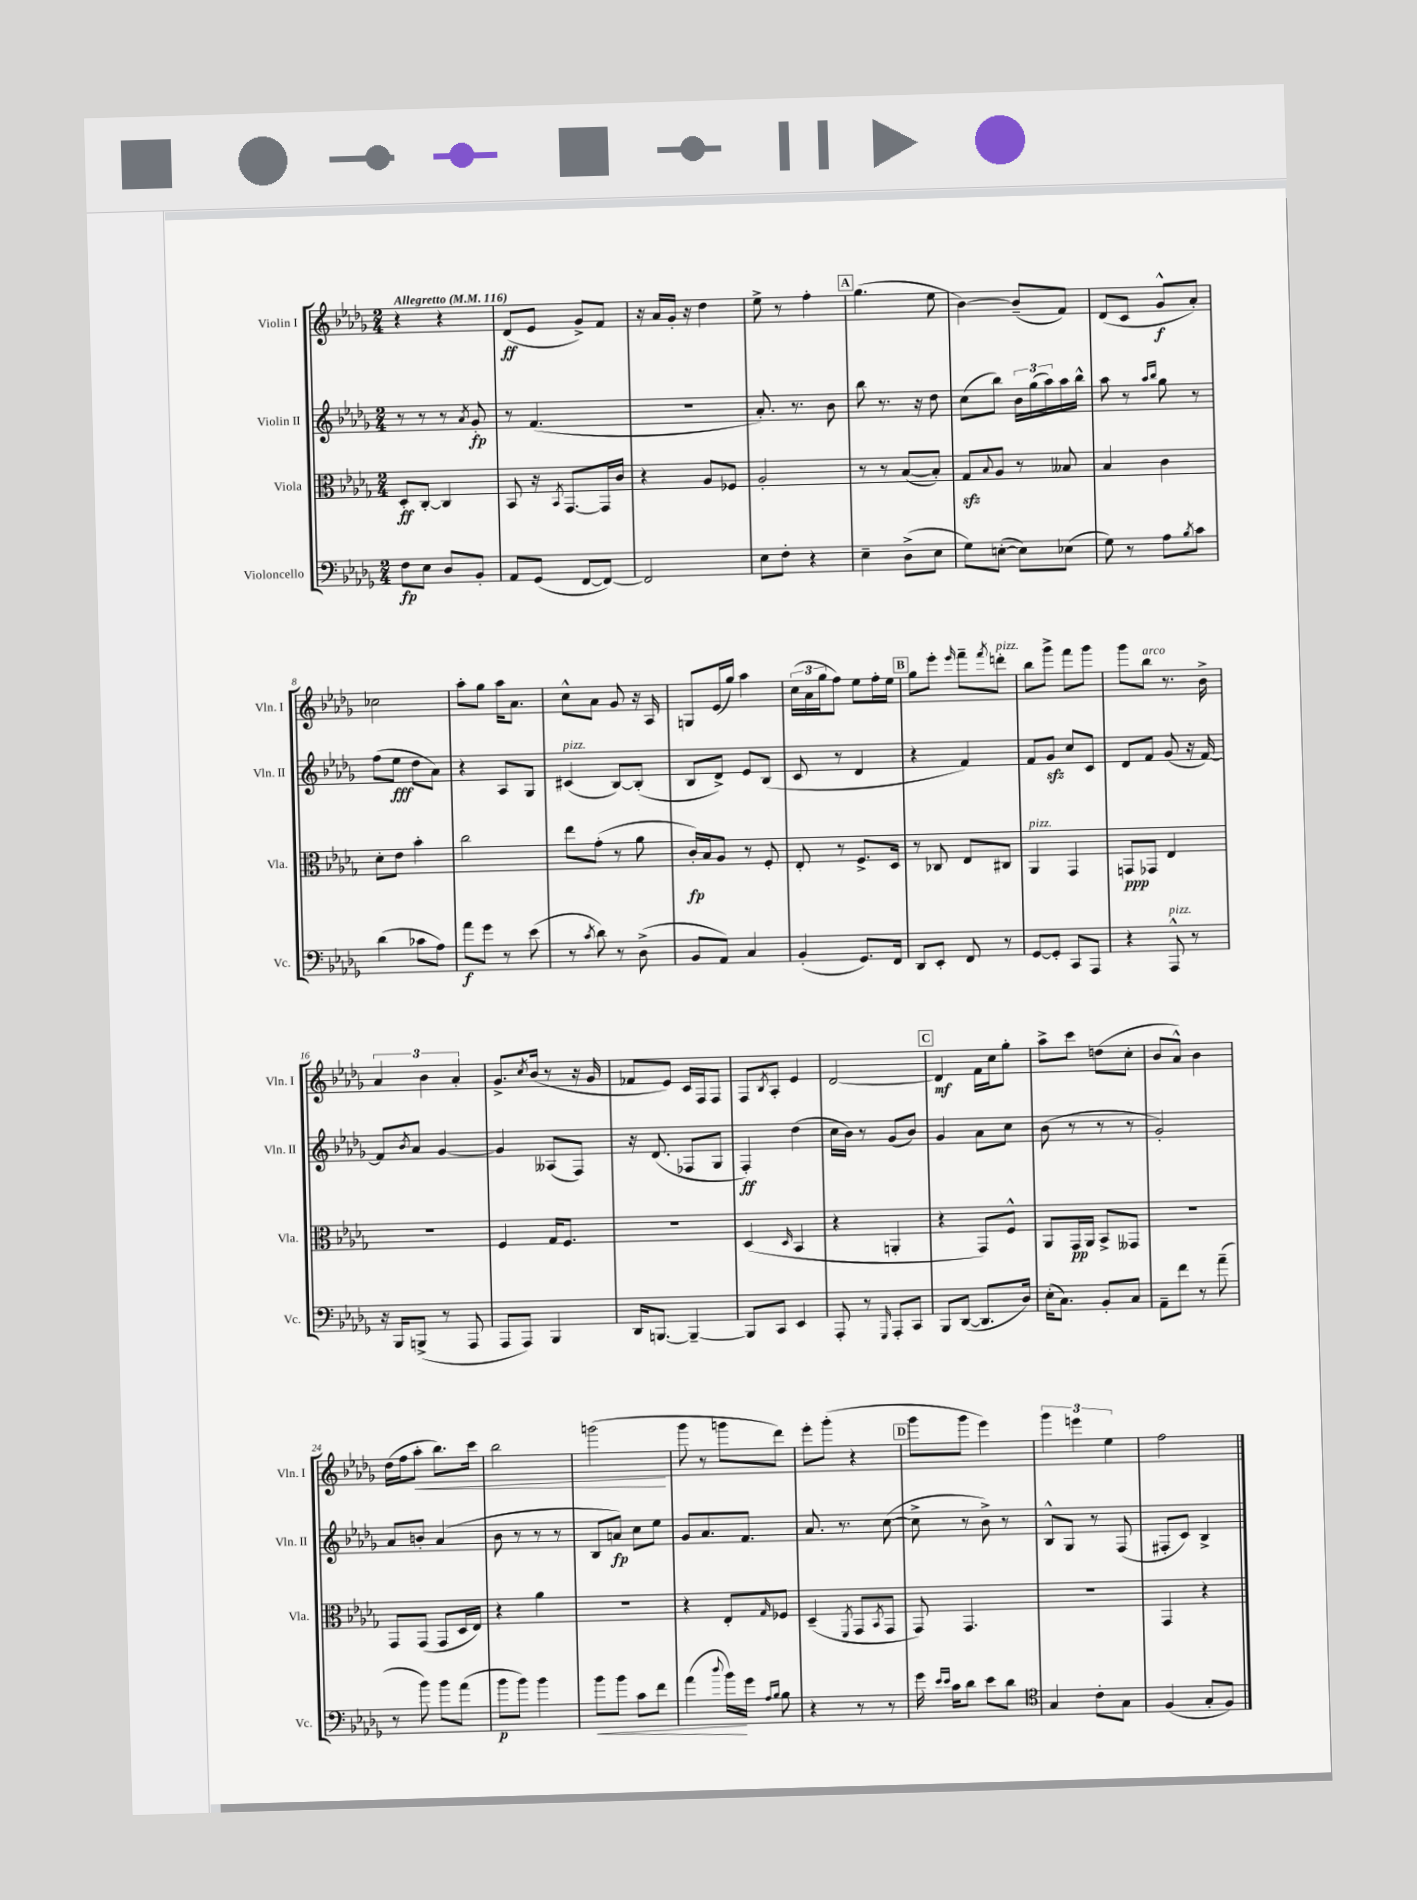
<<
\new StaffGroup <<
\new Staff = "s0" \with { instrumentName = "Violin I" shortInstrumentName = "Vln. I" } {
    \clef treble \key des \major \numericTimeSignature \time 2/4 \tempo "Allegretto" 4 = 116
    r4 r4 |
    des'8\ff( ees'8 ges'8->) f'8 |
    r16 aes'16 ges'16-. r16 des''4 |
    ees''8-> r8 f''4-. |
    \mark \markup { \box "A" } ges''4.( ees''8 |
    bes'4~) bes'8--( f'8) |
    des'8( c'8 ges'8-^\f aes'8-.) |
    ces''2 |
    aes''8-. ges''8 aes''16 aes'8. |
    c''8-^ aes'8 ges'8 r16 aes16 |
    g8 ees'16( ges''16) aes''4 |
    \tuplet 3/2 { c''16( aes'16 ges''16 } f''8) ees''8 f''16-. ees''16 |
    \mark \markup { \box "B" } ges''8 ees'''8-. \grace { ees'''16 } f'''8-- \acciaccatura { f'''8 } d'''8-.^\markup { \italic "pizz." } |
    bes''8 ges'''8-> f'''8 ges'''8 |
    ges'''8 bes''8^\markup { \italic "arco" } r8. bes'16-> |
    \tuplet 3/2 { aes'4 bes'4 aes'4-. } |
    ges'8.-> \acciaccatura { c''8 } bes'16( r8 r16 ges'16 |
    fes'8 ees'8) c'16 f16 f8 |
    f8 \acciaccatura { bes8 } aes8-. ees'4 |
    des'2~ |
    \mark \markup { \box "C" } des'4\mf f'16 c''16 ges''8-. |
    aes''8-> c'''8 d''8( c''8-. |
    bes'8 aes'8-^) bes'4 |
    des''16( f''16 aes''8-.\< bes''8.) c'''16 |
    bes''2 |
    g'''2\!( |
    ges'''8 r8 g'''8 des'''8) |
    ees'''8-. ges'''8-.( r4 |
    \mark \markup { \box "D" } ges'''8 ges'''8 ees'''4) |
    \tuplet 3/2 { ges'''4 e'''4 ees''4 } |
    f''2 \bar "|." |
}
\new Staff = "s1" \with { instrumentName = "Violin II" shortInstrumentName = "Vln. II" } {
    \clef treble \key des \major \numericTimeSignature \time 2/4
    r8 r8 r8 \acciaccatura { aes'8 } ges'8-.\fp |
    r8 f'4.( |
    R2 |
    aes'8.-.) r8. bes'8 |
    \mark \markup { \box "A" } bes''8 r8. r16 des''8 |
    c''8( bes''8) \tuplet 3/2 { bes'16 ges''16( aes''16) } aes''16 bes''16-^ |
    aes''8 r8 \grace { aes''16 bes''16 } ges''8 r8 |
    f''8( ees''8\fff des''8 aes'8) |
    r4 aes8 ges8 |
    cis'4^\markup { \italic "pizz." }( bes8~) bes8-.( |
    bes8 des'8->) ees'8 bes8( |
    c'8 r8 des'4 |
    \mark \markup { \box "B" } r4 f'4) |
    f'8 ges'8\sfz c''8 c'8 |
    des'8 f'8 ges'8( r16 f'16~) |
    f'8 \acciaccatura { bes'8 } aes'8 ges'4~ |
    ges'4 aeses8( f8) |
    r16 des'8.( fes8 ges8 |
    f4-.\ff) des''4( |
    c''16 bes'16) r8 ges'8( bes'8) |
    \mark \markup { \box "C" } ges'4 aes'8 c''8 |
    bes'8( r8 r8 r8 |
    ges'2-.) |
    aes'8 b'8-. aes'4( |
    bes'8 r8 r8 r8 |
    bes8 a'8\fp) c''8 ees''8 |
    ges'8 aes'8. f'8. |
    aes'8. r8. c''8~( |
    \mark \markup { \box "D" } c''8-> r8 bes'8->) r8 |
    bes8-^ ges8 r8 f8( |
    fis8-. c'8) bes4-> \bar "|." |
}
\new Staff = "s2" \with { instrumentName = "Viola" shortInstrumentName = "Vla." } {
    \clef alto \key des \major \numericTimeSignature \time 2/4
    des8-.\ff c8~-. c4 |
    bes,8 r16 \acciaccatura { bes,8 } ges,8.~ ges,16 c'16 |
    r4 aes8 fes8 |
    aes2-. |
    \mark \markup { \box "A" } r8 r8 bes8~( bes8-.) |
    ges8\sfz \appoggiatura { bes8 } aes8 r8 beses8 |
    bes4 c'4 |
    des'8-. ees'8 bes'4-. |
    c''2 |
    ees''8 ges'8-.( r8 aes'8 |
    c'16-.\fp) bes16 aes8 r8 f8-. |
    ees8-. r8 f8.-> des16 |
    \mark \markup { \box "B" } r8 ces8 ees8 cis8 |
    aes,4^\markup { \italic "pizz." } ges,4 |
    g,8\ppp ges,8 ees4 |
    R2 |
    f4 ges16 f8. |
    r2 |
    des4( \grace { des16 } bes,4 |
    r4 a,4-. |
    \mark \markup { \box "C" } r4 ges,8) f8-^ |
    aes,8 ges,16\pp aes,16 bes,8-> geses,8 |
    r2 |
    ges,8 ges,8( ges,8 des16 ees16) |
    r4 aes'4 |
    r2 |
    r4 ees8-. \grace { ges16 } fes8 |
    des4--( \acciaccatura { f,8 } ges,8 \acciaccatura { bes,8 } ges,8 |
    \mark \markup { \box "D" } ges,8) ges,4. |
    r2 |
    ges,4 r4 \bar "|." |
}
\new Staff = "s3" \with { instrumentName = "Violoncello" shortInstrumentName = "Vc." } {
    \clef bass \key des \major \numericTimeSignature \time 2/4
    f8\fp ees8 des8 bes,8-. |
    aes,8 ges,8( f,8~ f,8~) |
    f,2 |
    ees8 f8-. r4 |
    \mark \markup { \box "A" } ees4-- des8->( ees8 |
    ges8) e8~-.( e8) ees8( |
    ges8) r8 aes8 \acciaccatura { bes8 } c'8 |
    des'4( ces'8 aes8) |
    aes'8\f ges'8 r8 ees'8( |
    r8 \acciaccatura { c'8 } des'8) r8 des8->( |
    bes,8 aes,8) c4 |
    bes,4-.( ges,8.) f,16 |
    \mark \markup { \box "B" } des,8 ees,8-. f,8 r8 |
    ges,8~ ges,8-. c,8 aes,,8 |
    r4 aes,,8-^^\markup { \italic "pizz." } r8 |
    r16 bes,,16 b,,8->( r8 aes,,8 |
    aes,,8 aes,,8) bes,,4 |
    des,16 b,,8.~ b,,4~-- |
    b,,8 c,8 ees,4 |
    aes,,8-. r8 \grace { ges,,16 } aes,,8-. c,8 |
    \mark \markup { \box "C" } bes,,8 des,8~( des,8. des16) |
    ees16-.( c8.) bes,8-. c8 |
    aes,8-- f'8 r8 aes'8--( |
    r8 bes'8) bes'8 aes'8( |
    bes'8\p bes'8) bes'4 |
    bes'8\< bes'8 c'8 f'8 |
    aes'4( \appoggiatura { des''8 } bes'16\!) ges'16 \grace { aes16 bes16 } bes8 |
    r4 r8 r8 |
    \mark \markup { \box "D" } ges'16 \grace { ees'16 ees'16 } c'16 des'8 ees'8 des'8 |
    \clef tenor ges4 c'8-. ges8 |
    f4( ges8-. f8) \bar "|." |
}
>>
>>
